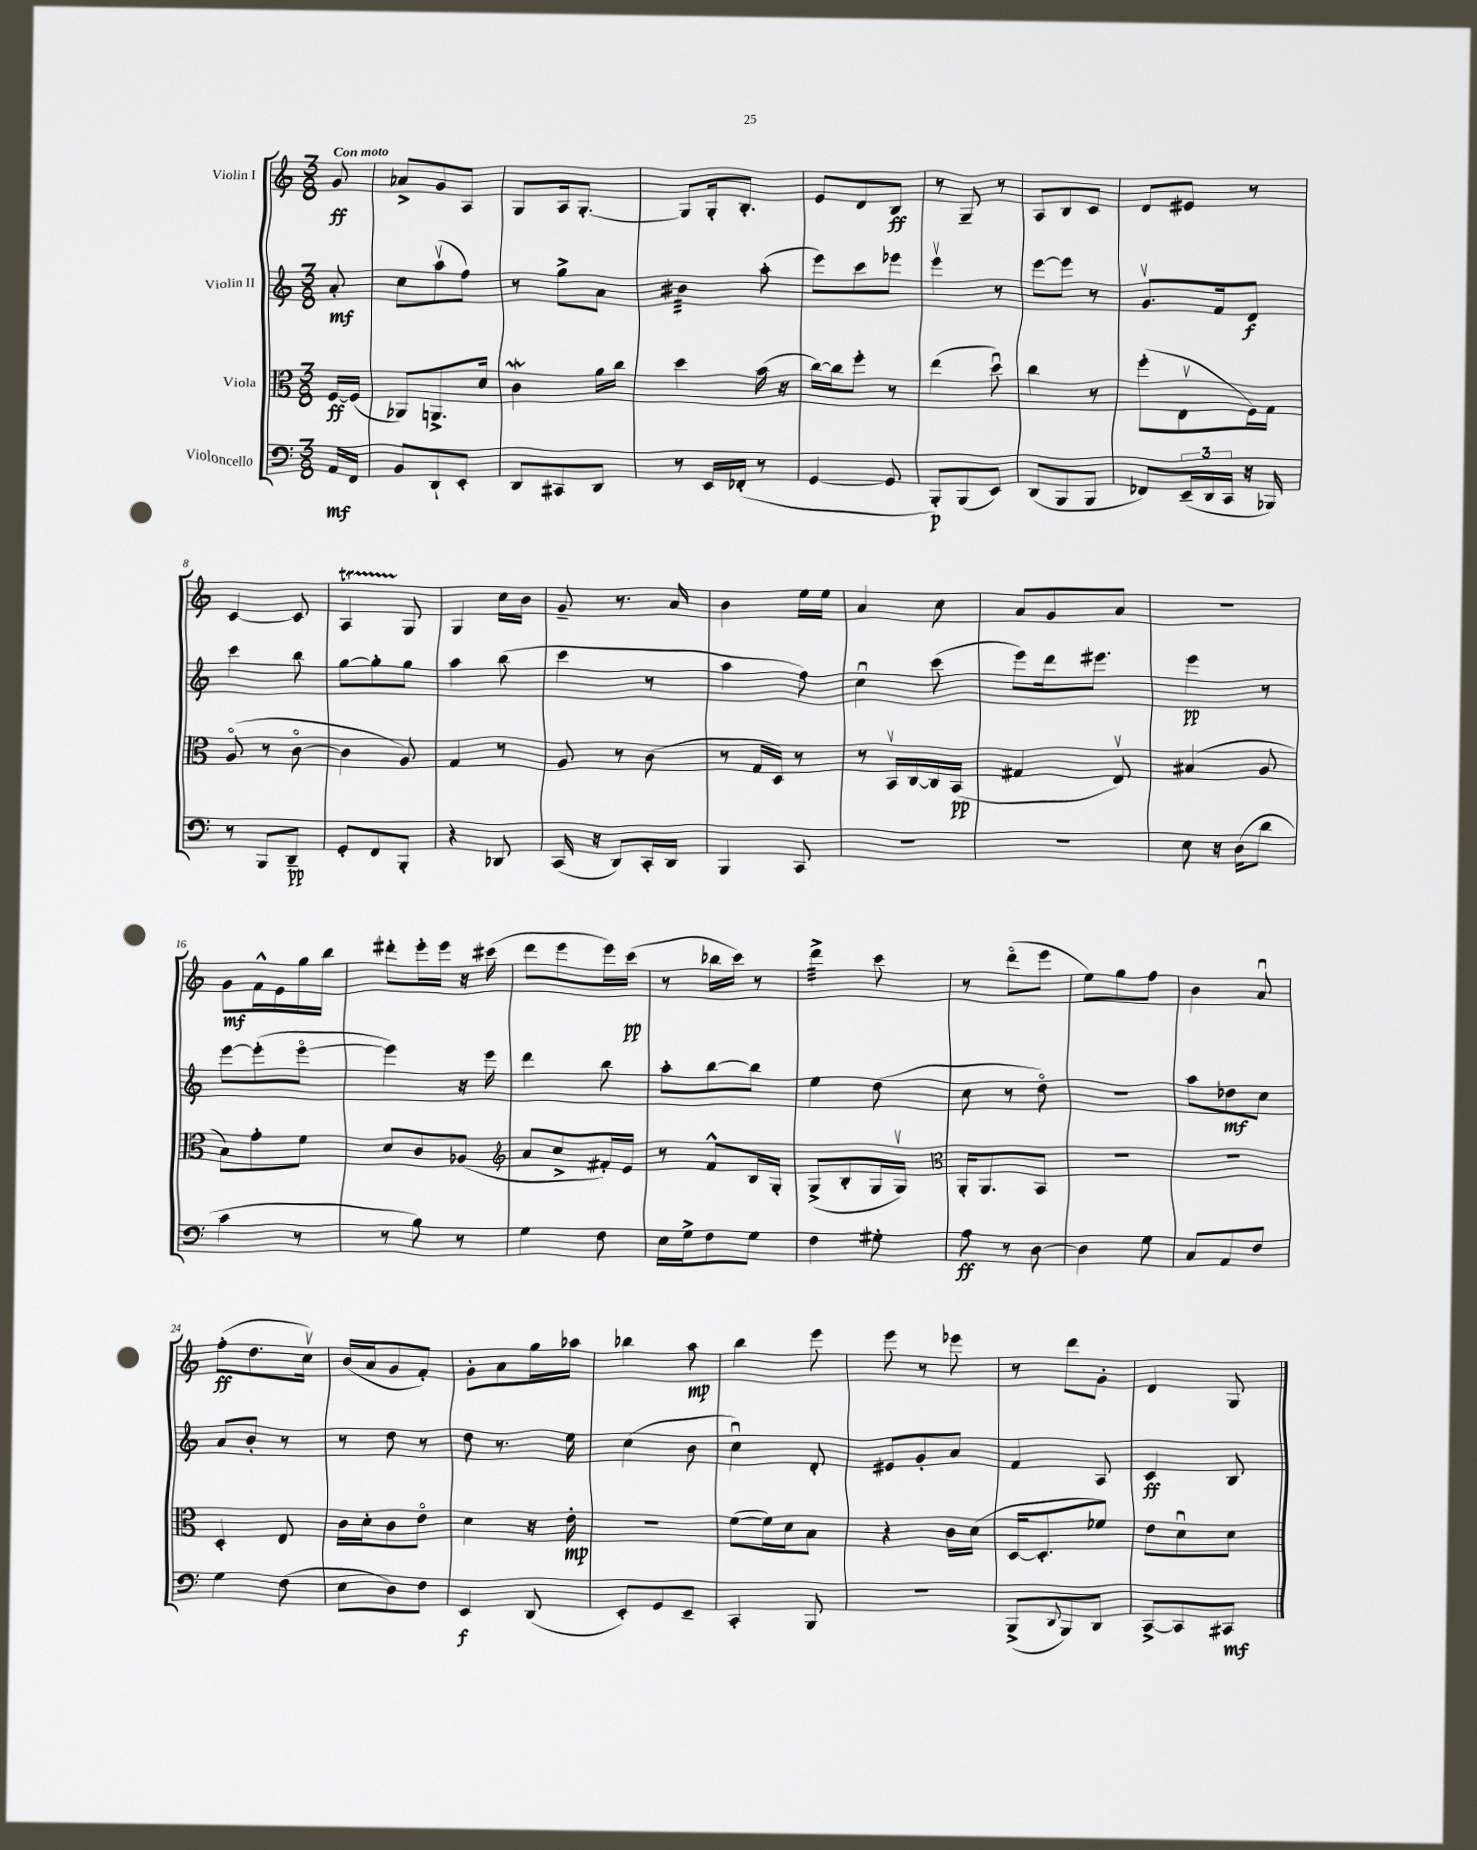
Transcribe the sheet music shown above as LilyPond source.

<<
\new StaffGroup <<
\new Staff = "s0" \with { instrumentName = "Violin I" } {
    \clef treble \key c \major \numericTimeSignature \time 3/8 \partial 8 \tempo "Con moto"
    g'8\ff |
    aes'8-> g'8 a8 |
    g8 a16 g8.~-. |
    g8 g16-. b8.-. |
    e'8 d'8 b8\ff |
    r8 g8-- r8 |
    a8 b8 c'8 |
    d'8 eis'8 r8 |
    c'4~ c'8 |
    a4\startTrillSpan g8\stopTrillSpan |
    g4 c''16 b'16 |
    g'8-- r8. a'16 |
    b'4 e''16 e''16 |
    a'4 c''8 |
    a'8 g'8 a'8 |
    R4. |
    g'8\mf f'16-^ e'16 g''16 b''16 |
    dis'''8-. e'''16-. e'''16 r16 cis'''16( |
    d'''8 e'''8 e'''16) c'''16\pp( |
    r8 bes''16 c'''16) r8 |
    d'''4:32-> c'''8 |
    r8 d'''8\flageolet( e'''8 |
    e''8) g''8 f''8 |
    b'4 a'8\downbow |
    f''8-.\ff( d''8. c''16\upbow) |
    b'16( a'16 g'8 f'8-.) |
    g'8-. a'8 g''16 aes''16 |
    bes''4 a''8\mp |
    b''4 e'''8 |
    e'''8 r8 ees'''8 |
    r8 d'''8 g'8-. |
    d'4 g8 \bar "|." |
}
\new Staff = "s1" \with { instrumentName = "Violin II" } {
    \clef treble \key c \major \numericTimeSignature \time 3/8 \partial 8
    a'8-.\mf |
    c''8 a''8\upbow( f''8) |
    r8 g''8-> a'8 |
    bis'4:32 a''8-.( |
    e'''8) c'''8 ees'''8 |
    e'''4\upbow r8 |
    e'''8~ e'''8 r8 |
    g'8.\upbow f'16 d'8\f |
    c'''4 b''8 |
    g''8~ g''8-. g''8 |
    a''4 b''8( |
    c'''4 r8 |
    a''4 f''8) |
    c''4\downbow c'''8( |
    e'''8) d'''16 eis'''8. |
    e'''4\pp r8 |
    e'''8~ e'''8-.( e'''8~\flageolet |
    e'''4) r16 e'''16 |
    d'''4 b''8 |
    a''8-. b''8~ b''8 |
    e''4 d''8( |
    c''8 r8 d''8\flageolet) |
    R4. |
    a''8 des''8\mf c''8 |
    a'8 b'8-. r8 |
    r8 d''8 r8 |
    d''8 r8. e''16 |
    c''4( b'8 |
    c''4\downbow) d'8-. |
    eis'8 g'8-. a'8 |
    f'4 a8 |
    c'4\ff b8 \bar "|." |
}
\new Staff = "s2" \with { instrumentName = "Viola" } {
    \clef alto \key c \major \numericTimeSignature \time 3/8 \partial 8
    f16~\ff f16( |
    aes,8) a,8.-> d'16 |
    c'4\mordent a'16 c''16 |
    d''4 b'16( r16 |
    c''16~) c''16 f''8-. r8 |
    e''4( d''8\downbow) |
    c''4 r8 |
    f''8-.( e8\upbow f16) g16 |
    a8\flageolet( r8 c'8~\flageolet |
    c'4 a8) |
    g4 r8 |
    a8 r8 c'8( |
    r8 g16 d16) r8 |
    r8 b,16\upbow c16~ c16 b,16\pp( |
    gis4 e8\upbow) |
    bis4( a8 |
    b8) g'8-. f'8 |
    d'8 c'8 aes8( |
    \clef treble a'8 c''8-> fis'16-.) e'16 |
    r8 f'8-^ b16 g16-. |
    g8->( b8-. g16 g16\upbow) |
    \clef alto a,16-. a,8. b,8 |
    R4. |
    R4. |
    d4-. e8 |
    c'16 d'16-. c'8 e'8\flageolet |
    d'4 r16 e'16-.\mp |
    R4. |
    f'8~( f'16) d'16 b8 |
    r4 c'16 d'16( |
    d16~ d8.-. fes'8) |
    e'8 d'8\downbow d'8 \bar "|." |
}
\new Staff = "s3" \with { instrumentName = "Violoncello" } {
    \clef bass \key c \major \numericTimeSignature \time 3/8 \partial 8
    a,16\mf f,16 |
    b,8 d,8-! e,8-. |
    d,8 cis,8 d,8 |
    r8 e,16 fes,16-.( r8 |
    g,4~ g,8 |
    b,,8-.\p) b,,8( e,8) |
    d,8( b,,8 b,,8 |
    fes,8) \tuplet 3/2 { e,16--( d,16 c,16 } r16 bes,,16) |
    r8 b,,8 d,8--\pp |
    g,8-. f,8 b,,8-. |
    r4 des,8 |
    c,16( r16 d,8) c,16-. d,16 |
    b,,4 c,8 |
    R4. |
    R4. |
    e8 r16 d16( d'8 |
    c'4 r8 |
    r8 b8) r8 |
    g4 f8 |
    e16 g16-> f8 g8 |
    f4 gis8-. |
    a8\ff r8 d8~ |
    d4 g8 |
    c8 a,8 f8 |
    g4 f8( |
    e8 d8) f8 |
    e,4\f d,8( |
    e,8-.) g,8 e,8-- |
    c,4-. b,,8 |
    R4. |
    b,,8->( \appoggiatura { d,8 } b,,8) d,8 |
    c,8~-> c,8 cis,8\mf \bar "|." |
}
>>
>>
